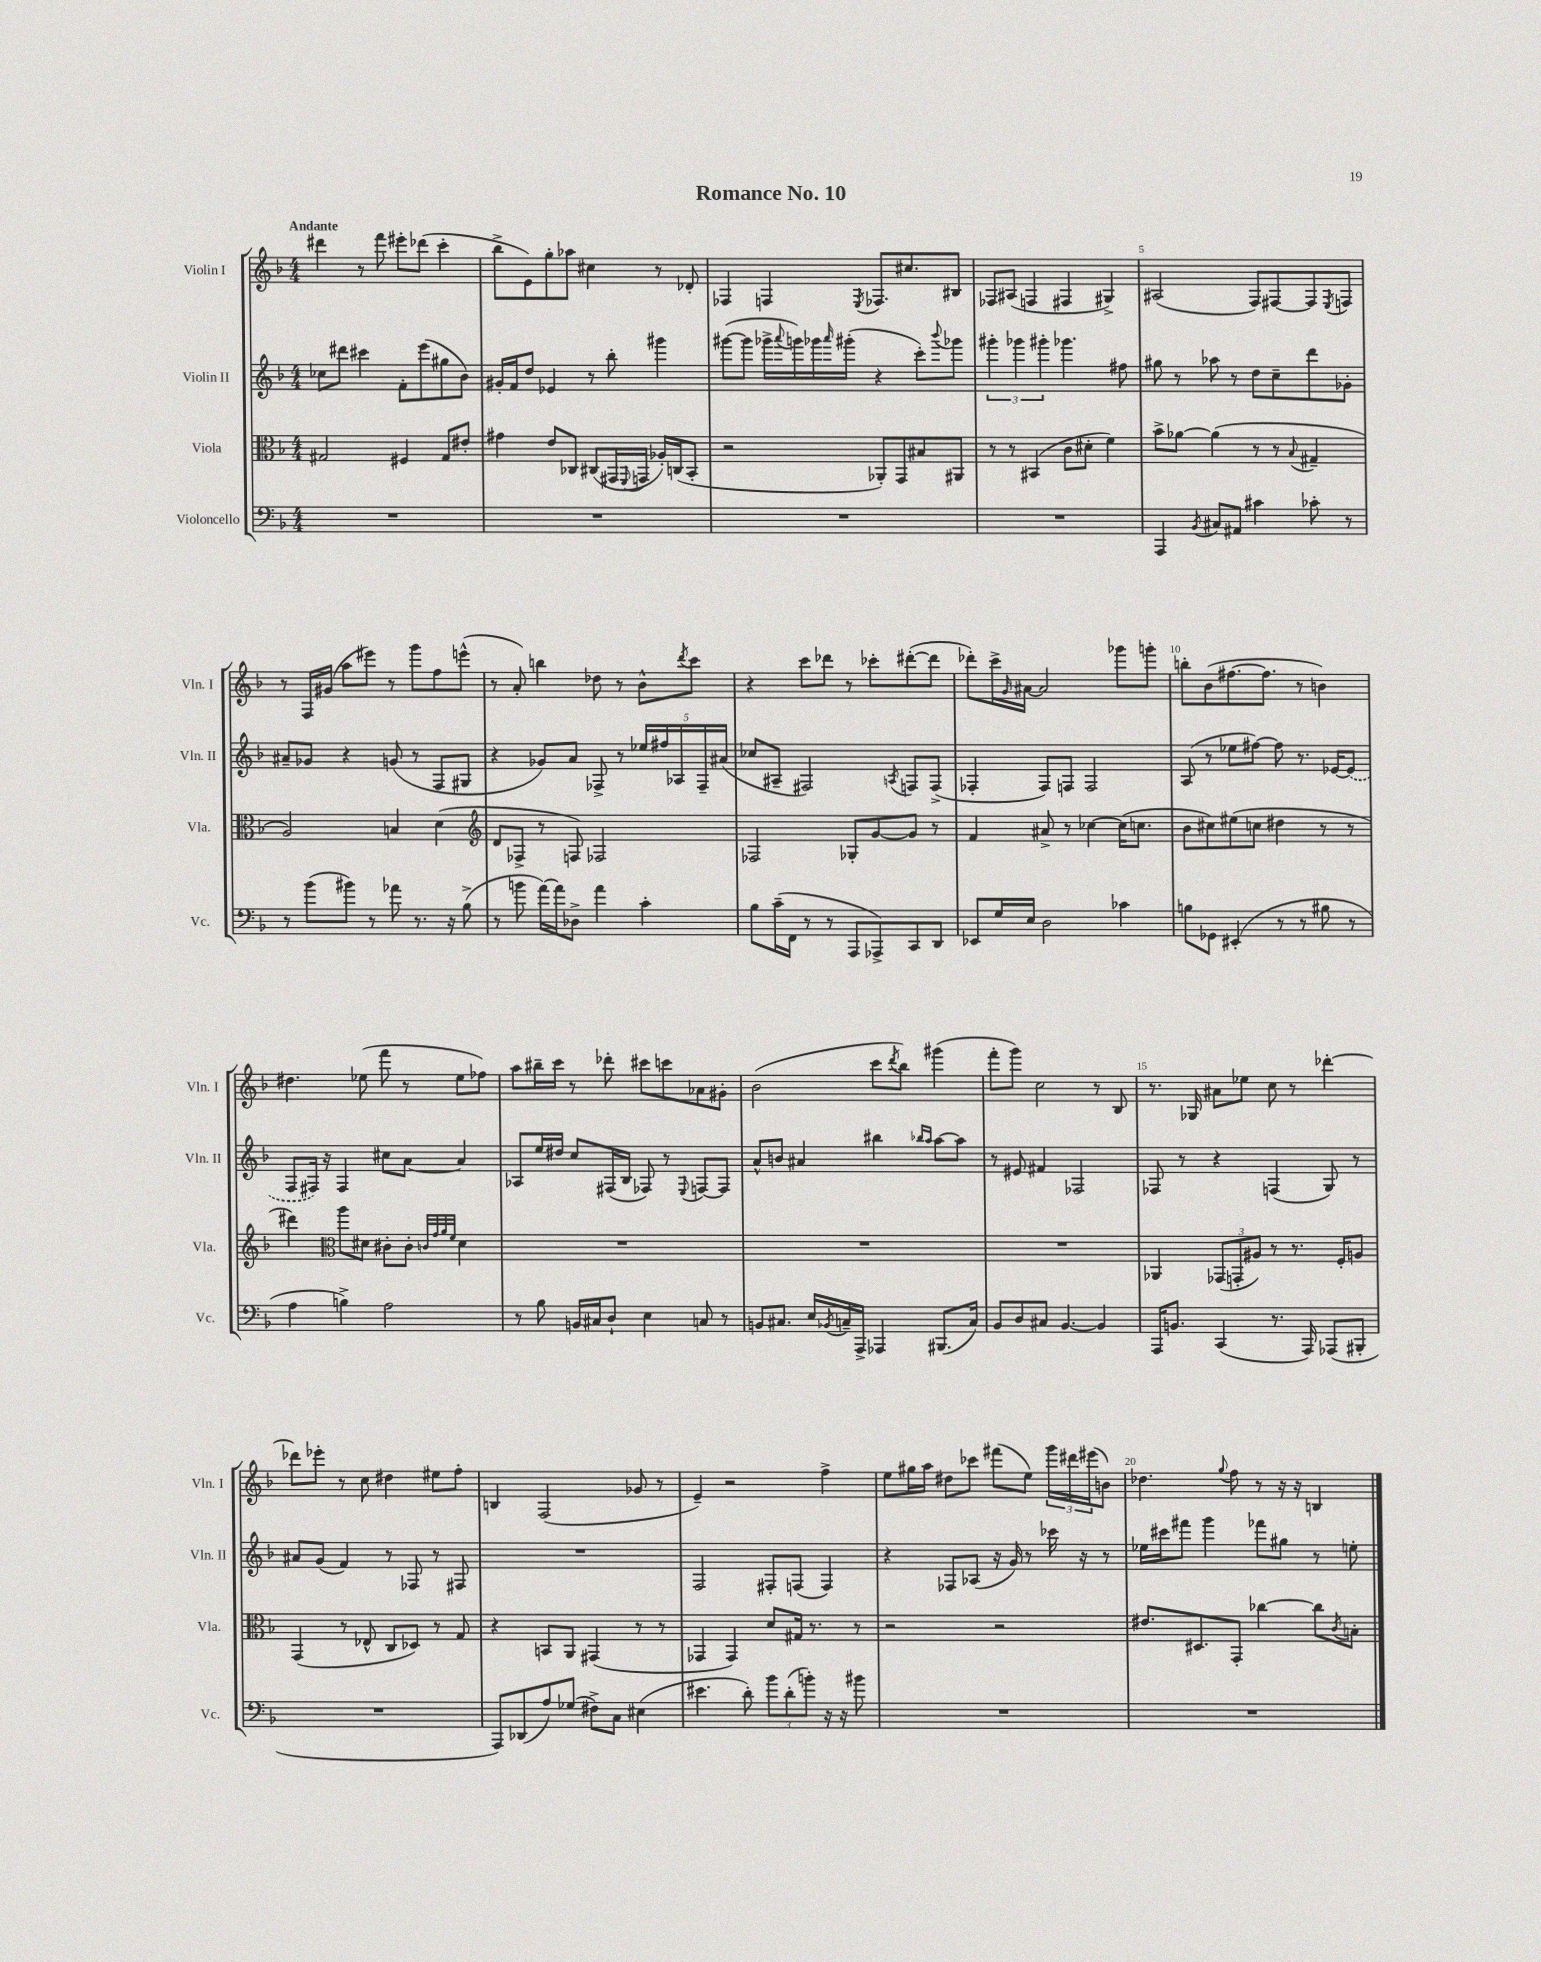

**kern	**kern	**kern	**kern
*staff4	*staff3	*staff2	*staff1
*clefF4	*clefC3	*clefG2	*clefG2
*k[b-]	*k[b-]	*k[b-]	*k[b-]
*M4/4	*M4/4	*M4/4	*M4/4
1r	2G#/	8cc-\L	4ddd#\
.	.	8ddd#\J	.
.	.	4ccc#\	8r
.	.	.	8fff\
.	4F#/	8f'\L	8eee#'\L
.	.	(8eee\	(8ddd-\J
.	8G#/L	8gg#\	4ccc'\
.	8e#'/J	8b-\J)	.
=	=	=	=
1r	4g#\	16g#'/LL	8bb-^\L
.	.	16f/J	.
.	.	8dd/J	8e\)
.	8e/L	4e-/	8gg'\
.	8C-/J	.	8aa-\J
.	(8C#/L	8r	4cc#\
.	16GG#/L	8bb-'\	.
.	8qqFF/	.	.
.	16GG/JJ	.	.
.	16A-'/LL)	4ggg#\	8r
.	(16C/J	.	.
.	8BB-'/J	.	8d-'/
=	=	=	=
1r	2r	([8ggg#\L	4F-/
.	.	8ggg#\]J	.
.	.	16ggg-^\LL	4F/
.	.	8qqaaa/	.
.	.	16ggg\)	.
.	.	16ggg-\	.
.	.	16qqaaa/	.
.	.	(16ggg#'\JJ	.
.	.	.	8qE/
.	8AA-'/L)	4r	8.F-/L
.	8GG/	.	.
.	.	.	8.cc#/
.	8B#/	8ccc'\L)	.
.	.	8qqbbb-/	.
.	8AA#/J	8ggg-\J	8B#/J
=	=	=	=
1r	8r	6ggg#'\	8F-/L
.	8r	.	(8A#/J
.	.	6ggg-\	.
.	(4BB#/	.	4F/
.	.	6ggg#'\	.
.	8c\L	4.ggg-\	4F#/
.	8d#'\J	.	.
.	4f\)	.	4G#^/)
.	.	8ff#\	.
=	=	=	=
4AAA/	8b-^\L	8gg#\	(2A#/
.	[8a-\J	8r	.
8qBB-/	.	.	.
8C#/L	(4a-\]	8aa-\	.
8AA#/J	.	8r	.
4c#\	8r	8dd\L	8F/L)
.	8r	8cc~\	[8F#/
.	8qqB-/	.	.
8c-'\	4G#~/	8ddd\	8F#/]
.	.	.	8qE/
8r	.	8g-'\J	8F/J
=	=	=	=
8r	2A/)	8a#~/L	8r
(8b-\L	.	8g-/J	16F/LL
.	.	.	(16g#/JJ
8b#\J)	.	4r	8aa\L
8r	.	.	8eee#\J)
8a-\	4B/	(8g/	8r
8.r	.	8r	8ggg\L
.	(4d\	8F/L	8ff\
16r	.	.	.
(8B-^\	.	8G#/J	(8eee^^\J
=	=	=	=
*	*clefG2	*	*
8r	8d/L	4r	8r
8b\	8F-^/J	.	8a'/)
[16a\LL)	8r	8g-/L)	4bb\
16a\]J	.	.	.
8D-^\J	8F/)	8a/J	.
4a\	2F-/	8F-^/	8dd-\
.	.	8r	8r
4c'\	.	20ee-/LL	8b-^^\L
.	.	20ff#/	.
.	.	20A-/	.
.	.	.	8qddd/
.	.	.	8ccc\J
.	.	20F-~/	.
.	.	(20a#/JJ	.
=	=	=	=
8B-\L	2F-/	8cc-/L	4r
(16c~\L	.	8A#~/J	.
16FF\JJ	.	.	.
8r	.	2F#/)	8ccc\L
8r	.	.	8ddd-\J
8AAA/L	8G-'/L	.	8r
8AAA-^/)	[8g/	.	8ccc-'\L
.	.	8qA/	.
8CC/	8g/]J	8F/L	([8ddd#'\
8DD/J	8r	(8F^/J	8ddd#\]J
=	=	=	=
8EE-/L	4f/	4F-'/	8ddd-'\L)
16G/L	.	.	16ccc^\L
.	.	.	16qqg/
16E/JJ	.	.	[16a#\JJ
2D\	8a#^/	8F-/L)	2a#/]
.	8r	8F/J	.
.	[4cc-\	2F/	.
4c-\	(16cc-\]LK	.	8ggg-\L
.	8.cc\J	.	.
.	.	.	8ggg'\J
=	=	=	=
8B\L	8b-\L	(8A/	8bb'\L
8GG-\J	8cc#\)	8r	(8b-\
(4EE#'/	(8ee#\	8ee-\L	[8.ff#\
.	8cc\J	[8ff#\J)	.
.	.	.	8.ff#\]J
8r	4dd#\	8ff#\]	.
8r	.	8.r	8r
8B#\	8r	.	4b\)
.	.	[16e-/LK	.
8r	8r	(8e-/]J	.
=	=	=	=
4A\	4ddd#\)	8F/L	4.dd#\
.	.	16F#/Jk)	.
.	.	16r	.
*	*clefC3	*	*
4B^\)	8aa\L	4F#/	.
.	8d#\J	.	(8ee-\
2A\	8c#'\L	8cc#\L	8fff\
.	8c#'\J	[8a\J	8r
.	32qqc/LLL	.	.
.	32qqg/	.	.
.	32qqa/	.	.
.	32qqf/JJJ	.	.
.	4d#\	4a/]	8ee-\L
.	.	.	8ff-\J)
=	=	=	=
8r	1r	8A-/L	8aa\L
8B-\	.	16ee/L	16bb#~\L
.	.	16dd#/JJ	16ccc\JJ
16BB/LL	.	8cc/L	8r
16C#/J	.	.	.
8D`/J	.	(16F#/L	8ddd-'\
.	.	16B-/JJ	.
4E\	.	8F-/)	8ccc#\L
.	.	8r	8ccc\
.	.	8qqE/	.
8C/	.	[8F/L	8a-\
8r	.	8F/]J	8g#'\J
=	=	=	=
8BB/L	1r	8a^^/L	(2b-\
8.C#/J	.	8b/J	.
.	.	4a#/	.
16E/LL	.	.	.
8qBB-/	.	.	.
16C~/	.	.	.
16AAA^/JJ	.	.	.
4AAA-/	.	4bb#\	8ccc\L
.	.	.	8qddd/
.	.	.	8bb-\J)
.	.	16qqbb-/LL	.
.	.	16qqaa/JJ	.
(8.BBB#/L	.	[8aa\L	(4ggg#\
.	.	8aa\]J	.
16C/Jk)	.	.	.
=	=	=	=
8BB-/L	1r	8r	8fff'\L
8D/	.	8e#/	8ggg\J)
8C#/J	.	4f#/	2cc\
[4.BB-/	.	.	.
.	.	2F-/	.
4BB-/]	.	.	8r
.	.	.	8B-/
=	=	=	=
16AAA/LK	4AA-/	8F-/	8.r
8.BB/J	.	.	.
.	.	8r	.
.	.	.	16G-/
(4CC/	(12GG-/L	4r	8a#\L
.	12GG'/	.	.
.	.	.	8ee-\J
.	12A#/J)	.	.
8.r	8r	(4F/	8cc\
.	8.r	.	8r
16AAA/)	.	.	.
(8AAA-/L	.	8G/)	[4ddd-'\
.	16F'/LK	.	.
8BBB#'/J	8A/J	8r	.
=	=	=	=
1r	(4GG/	8a#/L	8ddd-\]L
.	.	(8g/J	8eee-'\J
.	8r	4f/)	8r
.	8E-^^/	.	8cc\
.	8C/L	8r	4dd#\
.	8D-/J)	8F-/	.
.	8r	8r	8ee#\L
.	8G/	8F#/	8ff'\J
=	=	=	=
8AAA/L)	4r	1r	4B/
(8DD-/	.	.	.
8A/)	8BB/L	.	(2F/
(8G-/J	8AA/J	.	.
8F#^\L)	(4GG#/	.	.
8C\J	.	.	.
(4E#\	8r	.	8g-/
.	8r	.	8r
=	=	=	=
4.e#\	4GG-/	2F/	4e~/)
.	4GG-/)	.	2r
8d'\)	.	.	.
12b-\L	8d/L	8F#'/L	.
(12d'\	.	.	.
.	16G#/Jk	(8F/J	.
12b'\J)	.	.	.
.	8.r	.	.
16r	.	4F/)	4ff^\
16r	.	.	.
8b#\	8r	.	.
=	=	=	=
1r	2r	4r	8ee\L
.	.	.	16gg#\L
.	.	.	16aa\JJ
.	.	8F-/L	8dd#\L
.	.	(8A-/J	8ccc-\J
.	2r	16r	(8fff#\L
.	.	16g/)	.
.	.	8r	8ee\J)
.	.	16ccc-\	24ggg\LL
.	.	.	24ddd#\
.	.	16r	.
.	.	.	(24eee#\J
.	.	8r	8b\J)
=	=	=	=
1r	8.e#/L	16ee-\LL	4.dd-\
.	.	16ccc#\J	.
.	.	8fff#\J	.
.	8.D#/	.	.
.	.	4ggg\	.
.	.	.	8qqgg/
.	8GG'/J	.	8ff\
.	[4cc-\	8fff-\L	8r
.	.	8gg#\J	16r
.	.	.	16r
.	8cc-\]L	8r	4B/
.	8qc/	.	.
.	8B'\J	8ee'\	.
==	==	==	==
*-	*-	*-	*-
